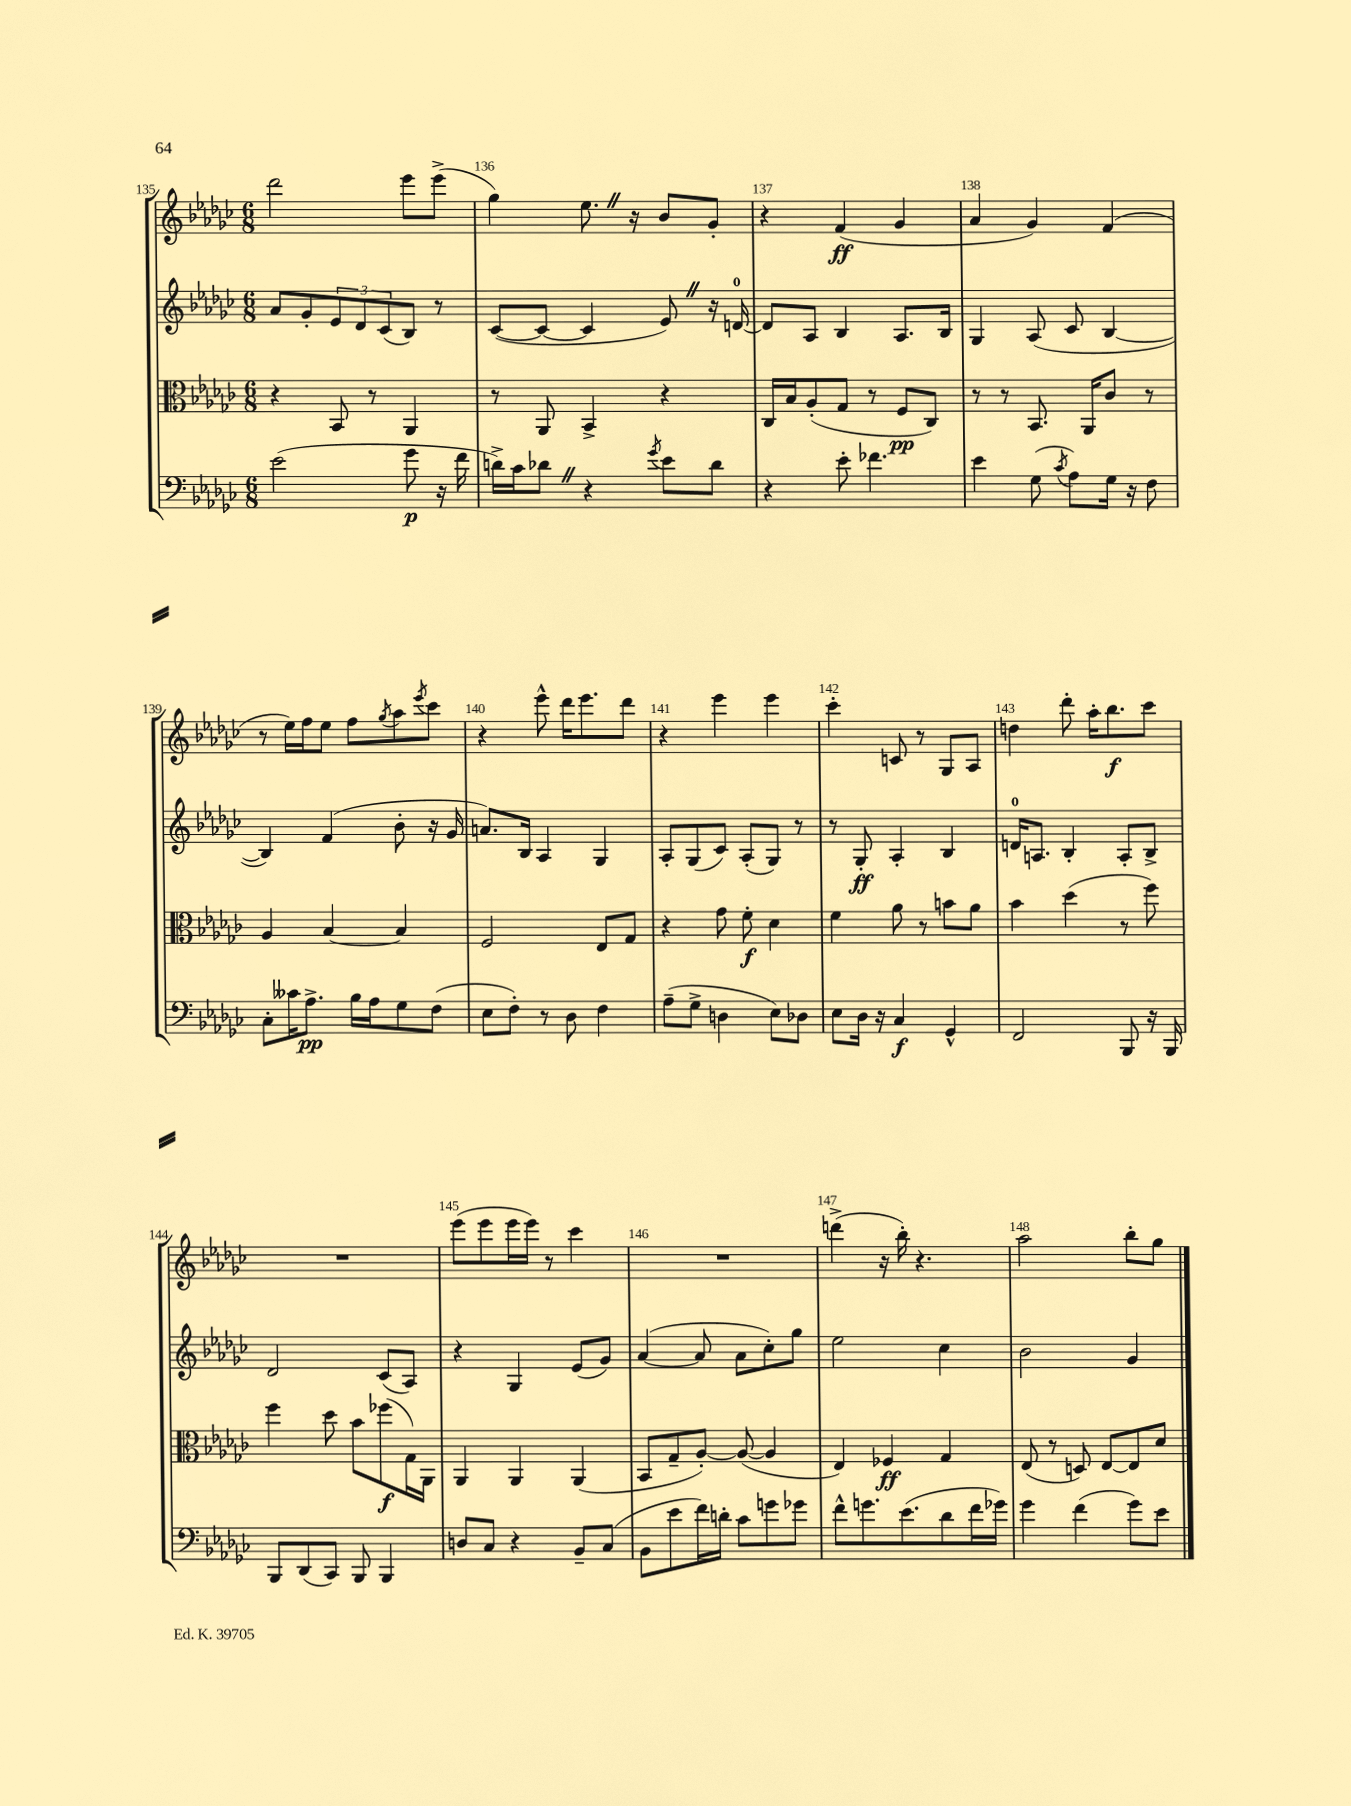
<<
\new StaffGroup <<
\new Staff = "s0" {
    \clef treble \key ges \major \numericTimeSignature \time 6/8
    des'''2 ees'''8 ees'''8->( |
    ges''4) ees''8. \once \override BreathingSign.text = \markup { \musicglyph "scripts.caesura.straight" } \breathe r16 bes'8 ges'8-. |
    r4 f'4\ff( ges'4 |
    aes'4 ges'4) f'4( |
    r8 ees''16) f''16 ees''8 f''8 \acciaccatura { ges''8 } aes''8 \acciaccatura { ees'''8 } ces'''8 |
    r4 ees'''8-^ des'''16 ees'''8. des'''8 |
    r4 ees'''4 ees'''4 |
    ces'''4-. c'8 r8 ges8 aes8 |
    d''4 des'''8-. aes''16-. bes''8.\f ces'''8 |
    R2. |
    ees'''8( ees'''8 ees'''16 ees'''16) r8 ces'''4 |
    R2. |
    d'''4->( r16 bes''16-.) r4. |
    aes''2 bes''8-. ges''8 \bar "|." |
}
\new Staff = "s1" {
    \clef treble \key ges \major \numericTimeSignature \time 6/8
    aes'8 ges'8-. \tuplet 3/2 { ees'8 des'8 ces'8( } bes8) r8 |
    ces'8~( ces'8~ ces'4 ees'8) \once \override BreathingSign.text = \markup { \musicglyph "scripts.caesura.straight" } \breathe r16 d'16-0~ |
    d'8 aes8 bes4 aes8. bes16 |
    ges4 aes8( ces'8 bes4~ |
    bes4) f'4( bes'8-. r16 ges'16 |
    a'8.) bes16 aes4 ges4 |
    aes8-. ges8( ces'8) aes8-.( ges8) r8 |
    r8 ges8-.\ff aes4-. bes4 |
    d'16-0 a8. bes4-. a8-. bes8-> |
    des'2 ces'8( aes8) |
    r4 ges4 ees'8( ges'8) |
    aes'4~( aes'8 aes'8 ces''8-.) ges''8 |
    ees''2 ces''4 |
    bes'2 ges'4 \bar "|." |
}
\new Staff = "s2" {
    \clef alto \key ges \major \numericTimeSignature \time 6/8
    r4 bes,8 r8 aes,4 |
    r8 aes,8 bes,4-> r4 |
    ces16 bes16 aes8-.( ges8 r8 f8\pp ces8) |
    r8 r8 bes,8. aes,16 ces'8 r8 |
    aes4 bes4~ bes4 |
    f2 ees8 ges8 |
    r4 ges'8 f'8-.\f des'4 |
    f'4 aes'8 r8 b'8 aes'8 |
    bes'4 des''4( r8 f''8) |
    f''4 des''8 bes'8 fes''8\f( ges16) aes,16 |
    aes,4 aes,4 aes,4( |
    bes,8 ges8-- aes8~-.) aes8~( aes4 |
    ees4) fes4\ff ges4 |
    ees8( r8 d8) ees8~ ees8 des'8 \bar "|." |
}
\new Staff = "s3" {
    \clef bass \key ges \major \numericTimeSignature \time 6/8
    ees'2( ges'8\p r16 f'16 |
    d'16->) ces'16 des'8 \once \override BreathingSign.text = \markup { \musicglyph "scripts.caesura.straight" } \breathe r4 \acciaccatura { ges'8 } ees'8 des'8 |
    r4 ees'8-. fes'4. |
    ees'4 ges8( \acciaccatura { ces'8 } aes8) ges16 r16 f8 |
    ces8-. ceses'16 aes8.->\pp bes16 aes16 ges8 f8( |
    ees8 f8-.) r8 des8 f4 |
    aes8--( ges8-> d4 ees8) des8 |
    ees8 des16 r16 ces4\f ges,4-^ |
    f,2 bes,,8 r16 bes,,16 |
    bes,,8 des,8( ces,8) bes,,8 bes,,4 |
    d8 ces8 r4 bes,8-- ces8( |
    bes,8 ees'8 f'16) d'16-. ces'8 g'8 ges'8 |
    f'8-^ g'8. ees'8.( des'8 f'16 ges'16) |
    ges'4 f'4( ges'8) ees'8 \bar "|." |
}
>>
>>
\layout { \context { \Score currentBarNumber = #135 \override BarNumber.break-visibility = ##(#f #t #t) barNumberVisibility = #all-bar-numbers-visible } }
